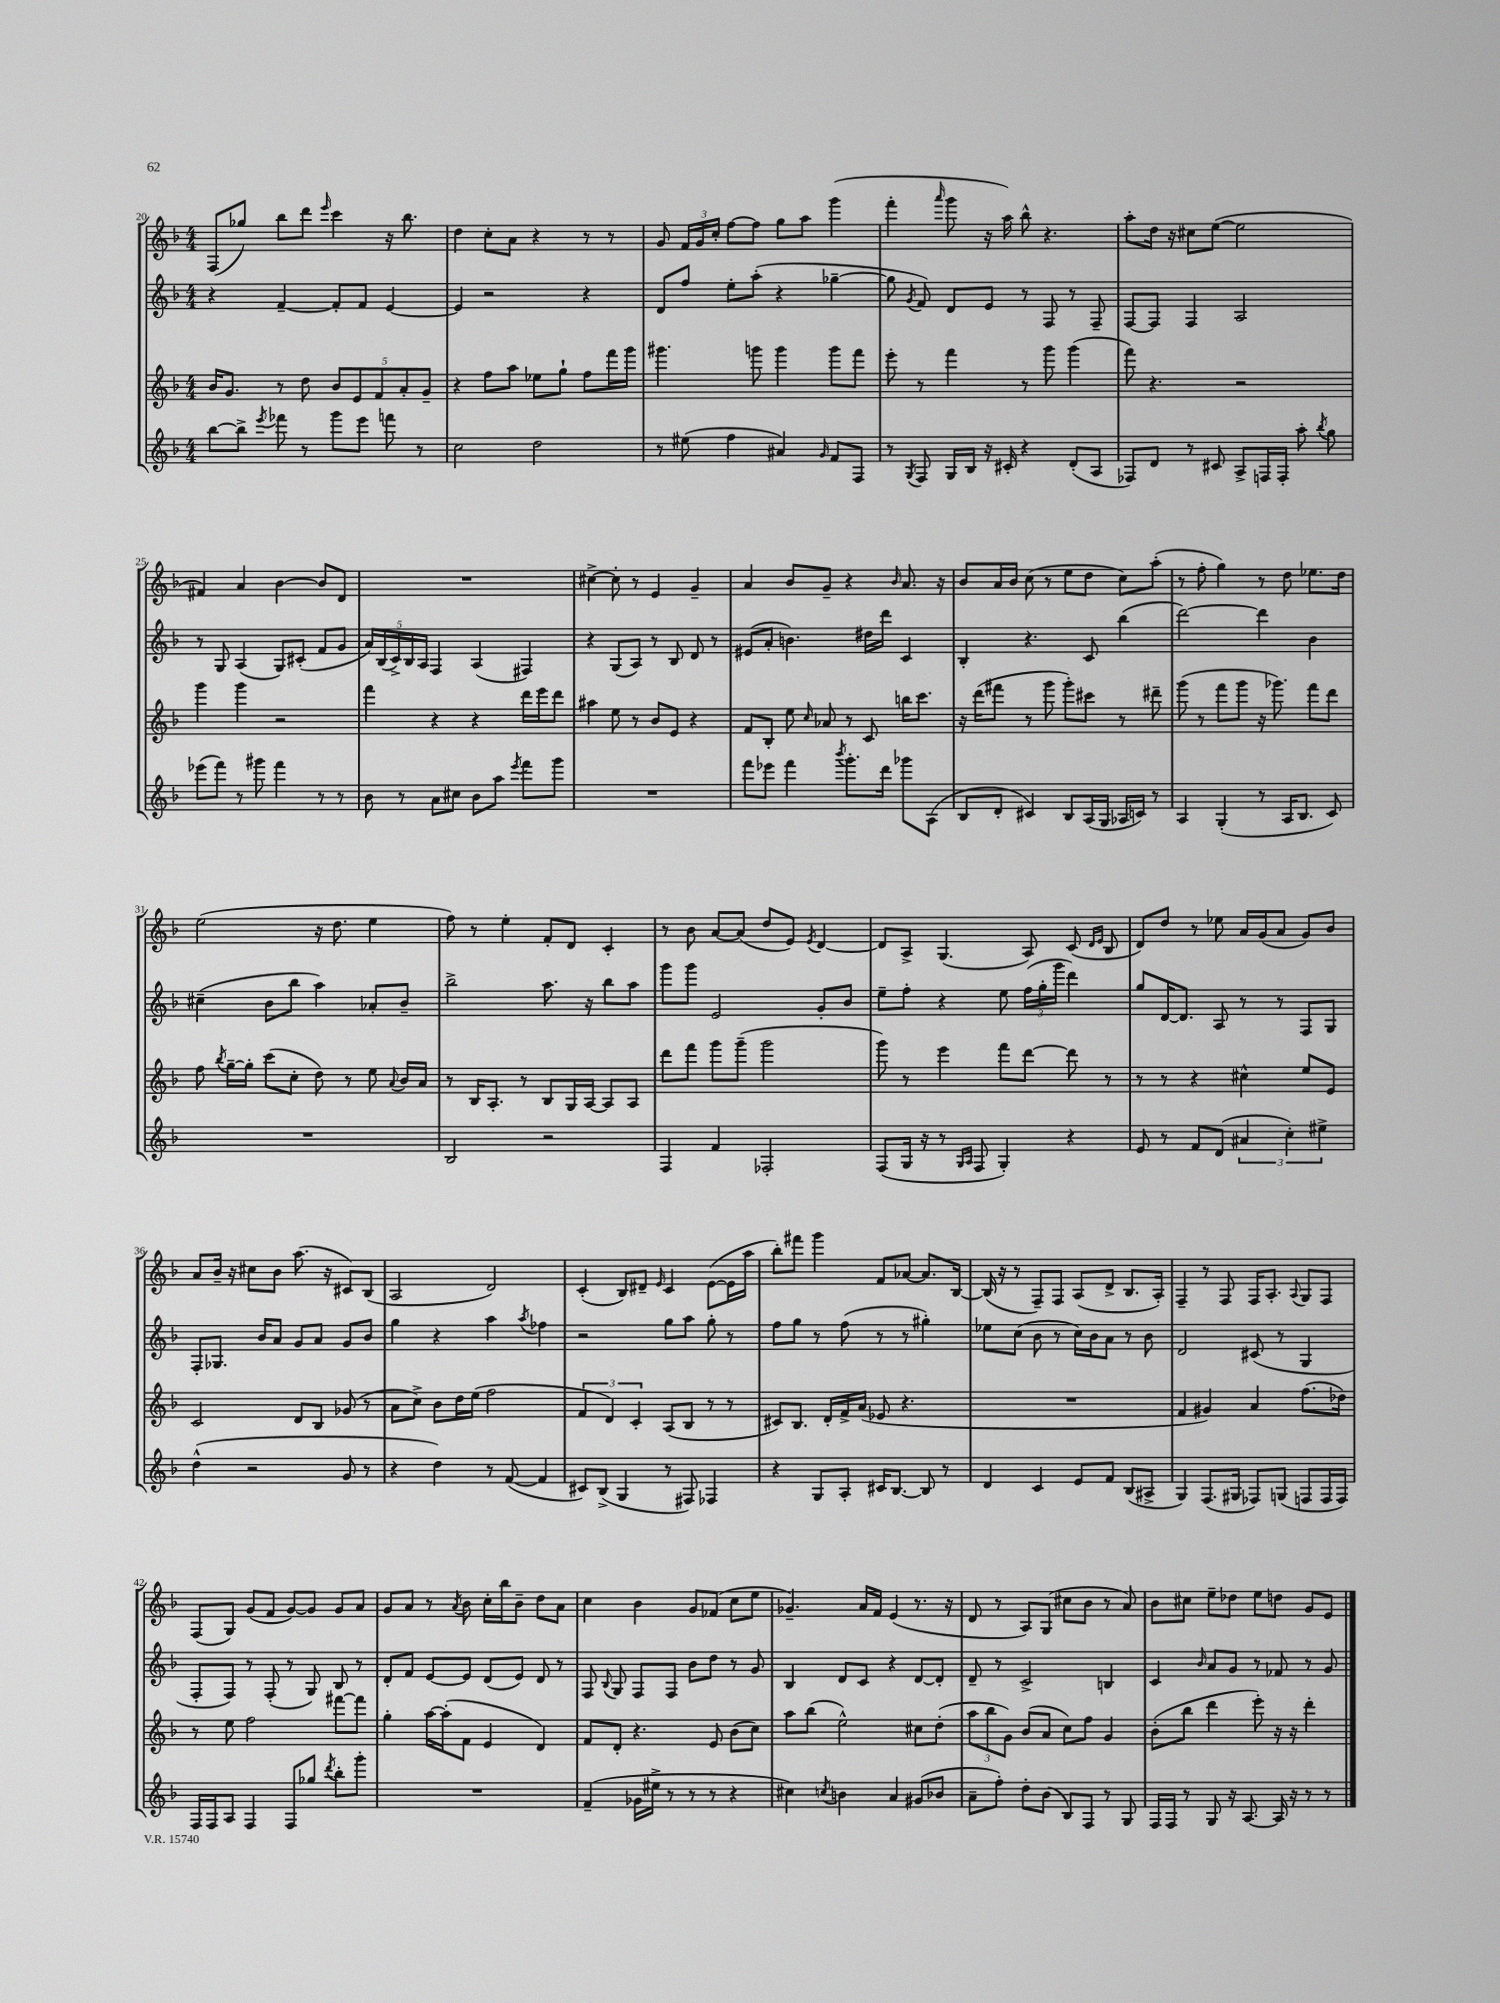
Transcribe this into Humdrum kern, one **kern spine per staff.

**kern	**kern	**kern	**kern
*staff4	*staff3	*staff2	*staff1
*clefG2	*clefG2	*clefG2	*clefG2
*k[b-]	*k[b-]	*k[b-]	*k[b-]
*M4/4	*M4/4	*M4/4	*M4/4
[8bb-\L	16b-/LK	4r	(8F/L
.	8.g/J	.	.
8bb-^\]J	.	.	8gg-/J)
8qeee/	.	.	.
8fff-\	8r	[4f~/	8bb-\L
8r	8dd\	.	8ddd\J
.	.	.	16qqeee/
8ggg\L	10b-/L	8f'/]L	4ccc\
.	10e/	.	.
8eee\J	.	8f/J	.
.	10f/	.	.
8fff\	.	[4e/	16r
.	10a'/	.	.
.	.	.	8.bb-\
8r	.	.	.
.	10g~/J	.	.
=	=	=	=
2cc\	4r	4e/]	4dd\
.	8ff\L	2r	8cc'\L
.	8aa\J	.	8a\J
2dd\	8ee-\L	.	4r
.	8gg`\J	.	.
.	8ff\L	4r	8r
.	16fff\L	.	8r
.	16ggg\JJ	.	.
=	=	=	=
8r	4.ggg#\	8d/L	8g/
(8ee#\	.	8ff/J	24f/LL
.	.	.	24g/
.	.	.	24cc'/JJ
4ff\	.	8ee'\L	[8ff\L
.	8ggg\	(8aa'\J	8ff\]J
4a#/)	4ggg\	4r	8gg\L
.	.	.	8aa\J
16qqg/	.	.	.
8f/L	8ggg\L	[4gg-~\	(4ggg\
8F/J	8fff\J	.	.
=	=	=	=
8r	8eee'\	8gg-\]	4fff'\
8qG/	.	8qg/	.
8F/	8r	8f/)	.
.	.	.	16qqaaa/
16G/LL	4fff\	8d/L	8ggg\
16B-/JJ	.	.	.
16r	.	8e/J	16r
16c#'/	.	.	16aa\)
4r	8r	8r	8bb-^^\
.	8ggg\	8F/	4.r
(8d'/L	(4ggg\	8r	.
8A/J	.	8F~/	.
=	=	=	=
8F-/L)	8fff\)	[8F/L	8aa'\L
8d/J	4.r	8F/]J	16dd\Jk
.	.	.	16r
8r	.	4F/	8cc#\L
8c#/	.	.	([8ee\J
8A^/L	2r	2A/	2ee\]
16F/L	.	.	.
16F'/JJ	.	.	.
8aa'\	.	.	.
8qbb-/	.	.	.
8gg\	.	.	.
=	=	=	=
(8eee-\L	4ggg\	8r	4f#/)
8fff\J)	.	8G/	.
8r	4ggg\	(4A/	4a/
8ggg#\	.	.	.
4fff\	2r	8G/L)	[4b-\
.	.	(8c#'/J	.
8r	.	8f/L	8b-/]L
8r	.	8g/J	8d/J
=	=	=	=
8b-\	4fff\	20a/LL)	1r
.	.	(20B-/	.
.	.	20c^/)	.
8r	.	.	.
.	.	20B-/	.
.	.	20A/JJ	.
8a\L	4r	4F/	.
8cc#\J	.	.	.
8b-\L	4r	(4A/	.
8aa\J	.	.	.
8qeee/	.	.	.
8fff\L	16ddd\LL	4F#/)	.
.	16eee\J	.	.
8ggg\J	8ddd\J	.	.
=	=	=	=
1r	4aa#\	4r	[4cc#^\
.	8ee\	(8G/L	8cc#'\]
.	8r	8A/J)	8r
.	8b-/L	8r	4e/
.	8e/J	8B-/	.
.	4r	8d/	4g~/
.	.	8r	.
=	=	=	=
8fff\L	8f/L	(8e#/L	4a/
8eee-\J	8B-'/J	8a'/J	.
4fff\	8ee\	4.b\)	8b-/L
.	16qqcc/	.	.
.	8a-/	.	8g~/J
8qbbb-/	.	.	.
8.ggg'\L	8r	.	4r
.	8c/	16dd#\LL	.
16ddd\Jk	.	16ddd\JJ	.
.	.	.	16qqb-/
8ggg-\L	16bb\LK	4c/	8.a/
.	8.ccc\J	.	.
(8A\J	.	.	.
.	.	.	16r
=	=	=	=
8B-/L	16r	4B-'/	8b-/L
.	(16ddd\LK	.	.
8d'/J	8fff#\J	.	16a/L
.	.	.	16b-/JJ
4c#/)	8r	4.r	(8cc\
.	8ggg\	.	8r
8B-/L	8ggg'\L)	.	8ee\L
(16A/L	8ccc#\J	8c/	8dd\J
16G/JJ	.	.	.
16A-/LL	8r	(4bb-\	8cc\L)
16c/JJ)	.	.	.
8r	8ddd#~\	.	(8aa'\J
=	=	=	=
4A/	(8ggg\	[2ddd\)	8r
.	8r	.	8ff'\
(4G'/	8fff\L	.	4gg\)
.	8ggg\J	.	.
8r	16r	4ddd\]	8r
.	8.ggg-\)	.	.
16A/LK	.	.	8dd\
8.B-/J	.	.	.
.	8fff\L	4b-\	8.ee-\L
8c/)	8ddd\J	.	.
.	.	.	16dd\Jk
=	=	=	=
1r	8ff\	(4cc#~\	(2ee\
.	8qbb-/	.	.
.	[16gg~\LL	.	.
.	16gg'\]JJ	.	.
.	(8ccc\L	8b-\L	.
.	8cc'\J	8bb-\J	.
.	8dd\)	4aa\)	16r
.	.	.	8.dd\
.	8r	.	.
.	8ee\	8a-'/L	4ee\
.	8qqa/	.	.
.	16b-/LL	8b-~/J	.
.	16a/JJ	.	.
=	=	=	=
2B-/	8r	2bb-^\	8ff\)
.	16B-/LK	.	8r
.	8.A'/J	.	.
.	.	.	4ee'\
.	8r	.	.
2r	8B-/L	8.aa\	8f'/L
.	16G/L	.	8d/J
.	[16A/JJ	16r	.
.	8A/]L	8bb-\L	4c'/
.	8A/J	8aa\J	.
=	=	=	=
4F/	8ddd\L	8ggg\L	8r
.	8fff\J	8ggg\J	8b-\
4f/	8ggg\L	2e/	[8a/L
.	(8ggg~\J	.	(8a/]J
2F-'/	2ggg\	.	8dd/L
.	.	.	8e/J)
.	.	.	8qe/
.	.	8g'/L	[4d/
.	.	8b-/J	.
=	=	=	=
(8F/L	8ggg\)	8ee~\L	8d/]L
16G/Jk	8r	8ff'\J	8A^/J
16r	.	.	.
8r	4eee\	4r	(4.G/
16qqG/LL	.	.	.
16qqA/JJ	.	.	.
8F/	.	.	.
4G'/)	8fff\L	8ee\	.
.	[8ddd\J	(24ff\LL	8A/)
.	.	24gg'\	.
.	.	24ggg\JJ	.
4r	8ddd\]	4ddd\)	(8c/
.	.	.	16qqd/LL
.	.	.	16qqe/JJ
.	8r	.	8B-/
=	=	=	=
8e/	8r	8gg/L	8d/L)
8r	8r	[16d/K	8dd/J
.	.	8.d/]J	.
8f/L	4r	.	8r
(8d/J	.	8A/	8ee-\
6a#/	4cc#^^\	8r	16a/LL
.	.	.	(16g/J
.	.	8r	8a/J
6cc'\)	.	.	.
.	8ee/L	8F/L	8g/L)
6ee#^\	.	.	.
.	8e/J	8G/J	8b-/J
=	=	=	=
(4dd^^\	2c/	8F'/L	8a/L
.	.	8.G-/J	16b-~/Jk
.	.	.	16r
2r	.	.	8cc#\L
.	.	16b-/LK	.
.	.	8a/J	8b-\J
.	8d/L	8g/L	(8.aa\
.	8B-/J	8a/J	.
.	.	.	16r
8g/	(8g-/	8g/L	8c#/L)
8r	8r	8b-/J	(8B-/J
=	=	=	=
4r	8a\L	4gg\	2A/
.	8cc^\J)	.	.
4dd\)	8b-\L	4r	.
.	16dd\L	.	.
.	(16ee\JJ	.	.
8r	2ff\	4aa\	2d/)
([8f/	.	.	.
.	.	8qaa/	.
4f/]	.	4ff-\	.
=	=	=	=
8c#/L)	6f/	2r	(4c'/
(8B-^/J	.	.	.
.	6d/)	.	.
4G/	.	.	8B-/L)
.	6c'/	.	.
.	.	.	8d#~/J
.	.	.	16qqe/
8r	(8A/L	8gg\L	4c/
8F#/)	8B-/J	8aa\J	.
4F-/	8r	8gg'\	([8e\L
.	8r	8r	16e\]L
.	.	.	16aa\JJ
=	=	=	=
4r	8c#/L)	8ff\L	8bb-'\L)
.	8.B-/J	8gg\J	8fff#\J
8G/L	.	8r	4ggg\
.	16d'/LL	.	.
8A'/J	16f^/	(8ff\	.
.	(16a/JJ	.	.
16c#/LK	8e-/	8r	8f/L
[8.B-/J	.	.	.
.	4.r	8r	[8a-/J
8B-/]	.	4gg#'\)	8.a-/]L
8r	.	.	.
.	.	.	[16B-/Jk
=	=	=	=
4d/	1r	8ee-\L	(16B-/]
.	.	.	16r
.	.	(8cc\J	8r
4c/	.	8b-\	8F~/L)
.	.	8r	8F/J
8e/L	.	16cc\LL)	(8A/L
.	.	16b-\J	.
8f/J	.	8a\J	8d^/J
(8B-/L	.	8r	8.B-/L
8A#^/J	.	8b-\	.
.	.	.	16A'/Jk)
=	=	=	=
4G/)	4f/	2d/	4F~/
(8.F/L	4g#/)	.	8r
.	.	.	8F/
16G#/Jk	.	.	.
8F-/L)	4a/	(8c#/	16F/LK
.	.	.	8.A'/J
(8G/J	.	8r	.
.	.	.	8qqA/
8F/L	(8.ff\L	4G/	8G/L
16F/L	.	.	8F/J
16F/JJ)	16dd-\Jk)	.	.
=	=	=	=
16F/LL	8r	8F'/L	(8F/L
16F/J	.	.	.
8A/J	8ee\	8F/J)	8G/J)
4F/	2ff\	8r	(8g/L
.	.	(8F'/	8f/J
8F/L	.	8r	[8g/L)
8gg-/J	.	8G/)	8g/]J
8qddd/	.	.	.
8bb-'\L	[8fff#\L	8B-/	8g/L
8ggg'\J	8fff#\]J	8r	8a/J
=	=	=	=
1r	4gg'\	8d'/L	8g/L
.	.	8f/J	8a/J
.	[16aa\LL	[8e/L	8r
.	(16aa'\]J	.	.
.	.	.	8qa/
.	8f\J	8e/]J	8b-\
.	4e/	(8d/L	16cc'\LL
.	.	.	16bb-\J
.	.	8e/J)	8b-~\J
.	4d/)	8d/	8dd\L
.	.	8r	8a\J
=	=	=	=
(4f~/	8f/L	8F/	4cc\
.	.	8qqB-/	.
.	8d'/J	8G/	.
16g-\LL	4.r	8F/L	4b-\
16ee#^\JJ	.	.	.
8r	.	8F/J	.
8r	.	8b-\L	8g/L
8r	8e/	8dd\J	(8f-/J
4r	(8b-\L	8r	8cc\L
.	8cc\J)	8g/	8ee\J
=	=	=	=
4cc#\)	8aa\L	4B-/	4.g-~/)
.	(8bb-\J	.	.
8qcc/	.	.	.
4b\	2ee^^\)	8d/L	.
.	.	8c/J	16a/LL
.	.	.	16f/JJ
4a/	.	4r	(4e/
(8g#/L	8cc#\L	[8d/L	8.r
8b-/J	(8dd'\J	8d'/]J	.
.	.	.	16r
=	=	=	=
8a~\L	12aa\L	8d~/	8d/
.	12bb-\	.	.
8ff'\J)	.	8r	8r
.	12g\J)	.	.
8dd'\L	(8b-/L	2c^/	8A/L)
(8b-\J	8a/J	.	(8G/J
8B-/L)	8cc\L)	.	8cc#\L
8F/J	8ff\J	.	8b-\J
8r	4g/	4B/	8r
8G/	.	.	8a/)
=	=	=	=
16F/LL	(8b-'\L	4c/	8b-\L
16F/JJ	.	.	.
8r	8bb-\J	.	8cc#\J
.	.	16qqb-/	.
8G/	4ddd\	8a/L	8ee~\L
16r	.	8g/J	8dd-\J
[8.A/	.	.	.
.	8eee'\)	8r	8ee\L
16A/]	16r	8f-/	8dd\J
16r	16r	.	.
8r	4ddd'\	8r	8g/L
8r	.	8g/	8e/J
==	==	==	==
*-	*-	*-	*-
